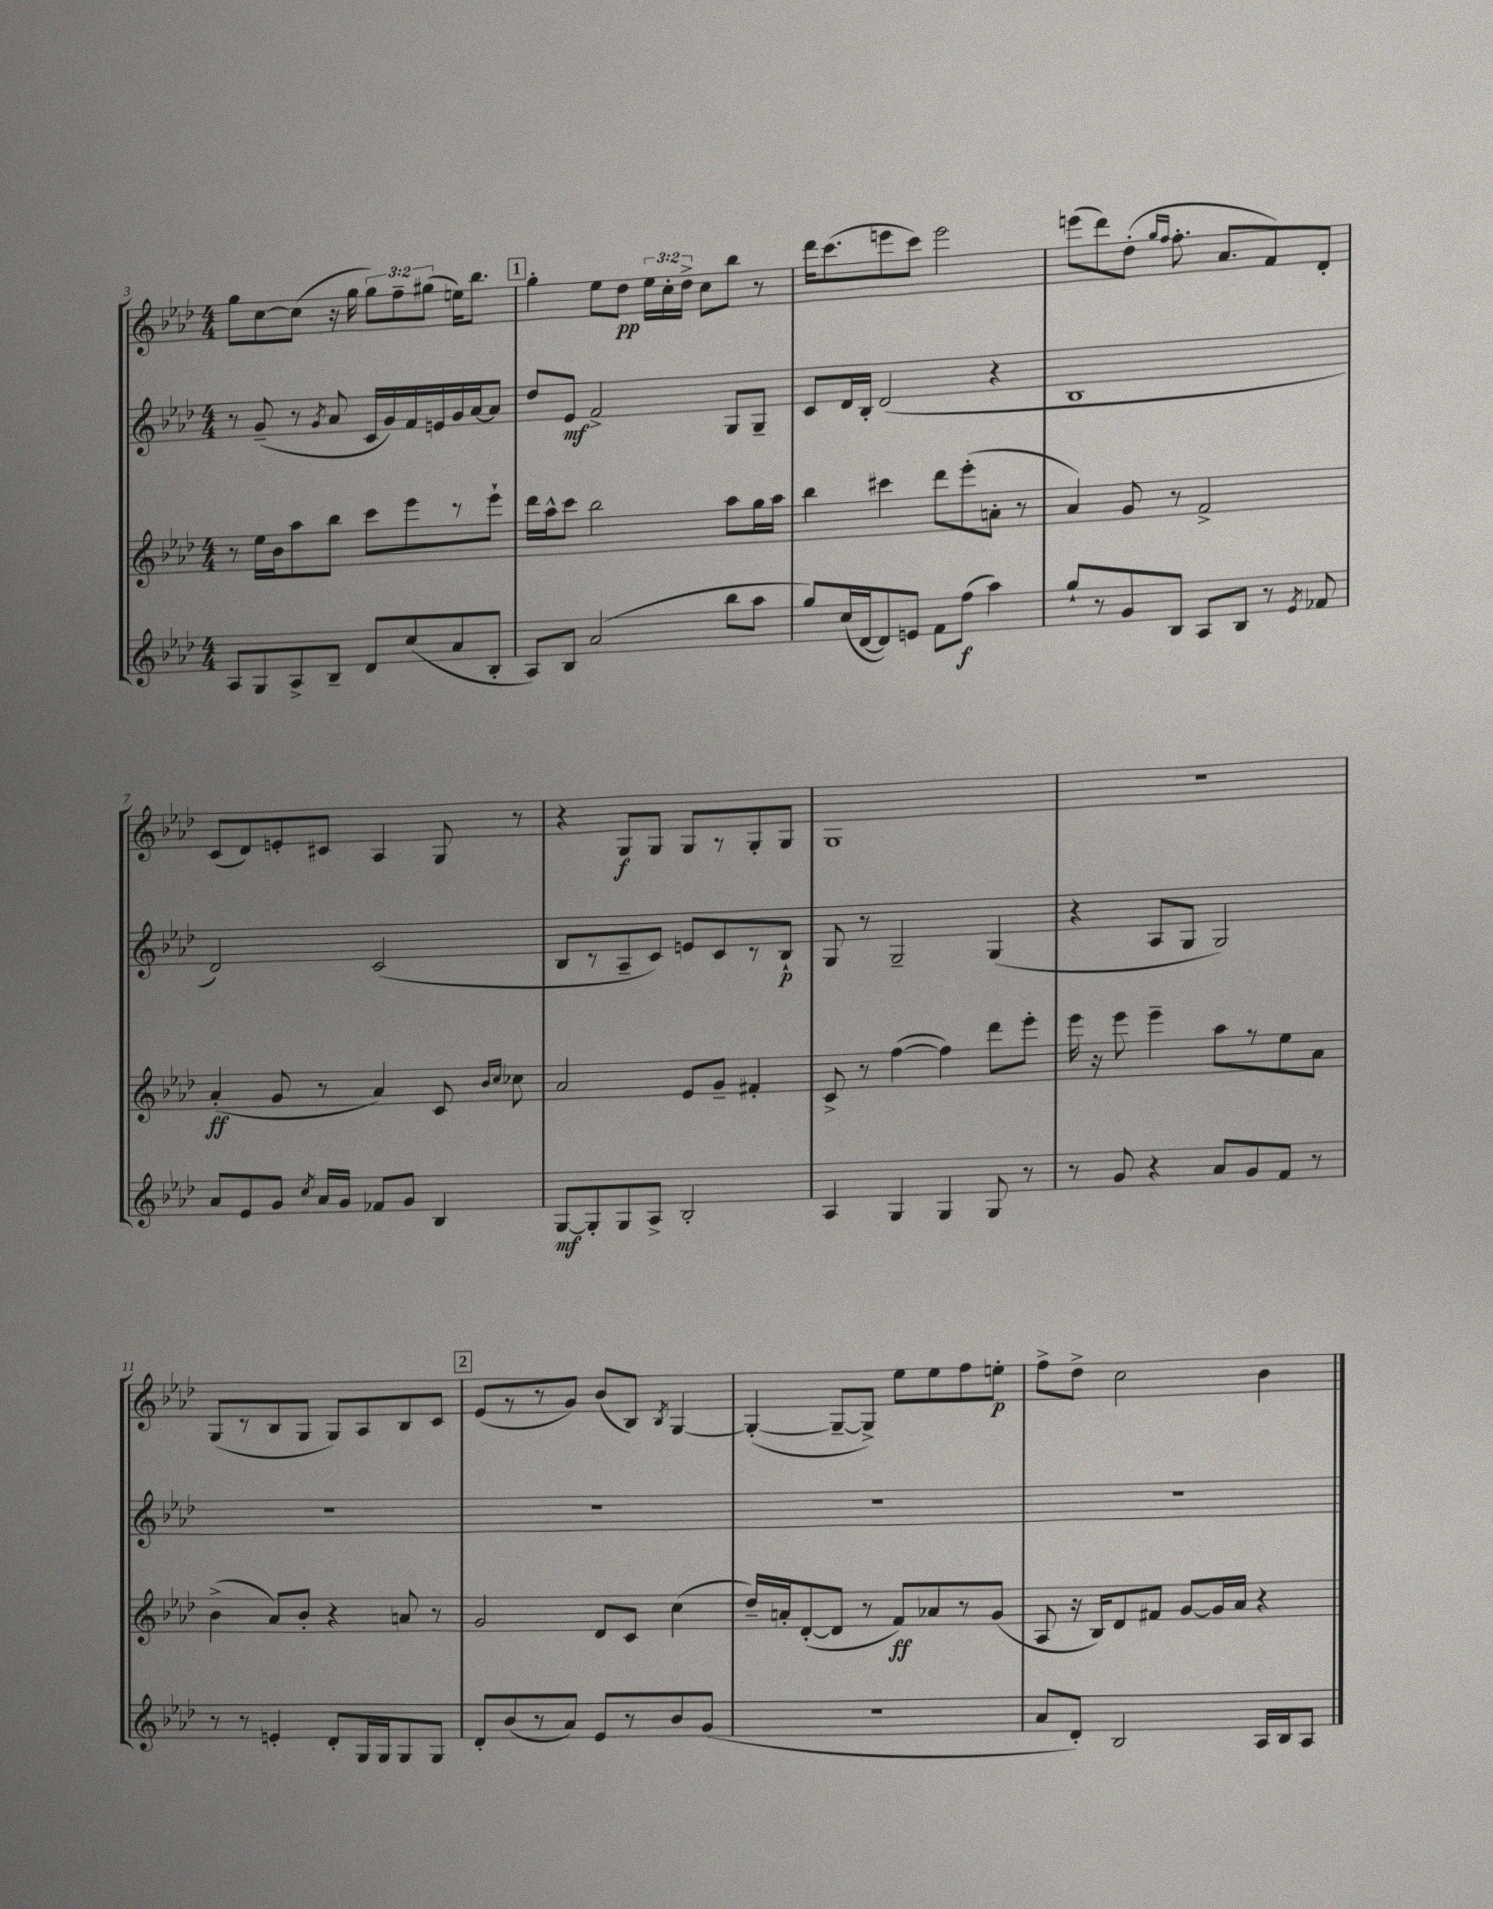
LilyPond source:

<<
\new StaffGroup <<
\new Staff = "s0" {
    \clef treble \key aes \major \numericTimeSignature \time 4/4 \override Staff.TupletNumber.text = #tuplet-number::calc-fraction-text
    \autoBeamOff g''8[ c''8~ c''8]( r16 g''16 \tuplet 3/2 { g''8[) f''8-- gis''8]( } e''16[) bes''8.] |
    \mark \markup { \box "1" } g''4-. ees''8[ des''8]\pp \tuplet 3/2 { ees''16[ c''16-. des''16]-> } c''8[ bes''8] r8 |
    des'''16[ c'''8.( e'''8 c'''8]) e'''2 |
    e'''8[( des'''8) des''8]-.( \grace { g''16[ f''16] } f''8.-. aes'8.[ f'8) des'8]-. |
    c'8[( des'8) e'8-. cis'8] aes4 g8 r8 |
    r4 g8[\f g8] g8[ r8 g8-. g8] |
    g1 |
    R1 |
    g8[( r8 bes8 g8] g8[) aes8 bes8 c'8] |
    \mark \markup { \box "2" } ees'8[( r8 r8 g'8]) bes'8[( bes8]) \acciaccatura { bes8 } g4~ |
    g4~-.( g8[~-- g8]->) ees''8[ ees''8 f''8 e''8]-.\p |
    f''8[-> des''8]-> c''2 bes'4 \bar "|." |
}
\new Staff = "s1" {
    \clef treble \key aes \major \numericTimeSignature \time 4/4
    \autoBeamOff r8 g'8--( r8 \acciaccatura { g'8 } aes'8 c'16[ g'16) f'16 e'16 g'16 aes'16~ aes'8] |
    \mark \markup { \box "1" } des''8[ ees'8]\mf f'2-> g8[ g8]-- |
    c'8[ des'16 bes16]-. des'2( r4 |
    bes1 |
    des'2) c'2( |
    bes8[ r8 aes8-- c'8]) e'8[ c'8 r8 bes8]-!\p |
    g8 r8 g2-- g4( |
    r4 aes8[ g8] g2) |
    R1 |
    \mark \markup { \box "2" } R1 |
    R1 |
    R1 \bar "|." |
}
\new Staff = "s2" {
    \clef treble \key aes \major \numericTimeSignature \time 4/4
    \autoBeamOff r8 ees''16[ bes'16 aes''8 bes''8] c'''8[ ees'''8 r8 ees'''8]-! |
    \mark \markup { \box "1" } des'''16[ aes''16-^ c'''8] bes''2 aes''8[ g''16 aes''16] |
    bes''4 cis'''4 des'''8[ ees'''8-.( a'8]-. r8 |
    aes'4) g'8 r8 f'2-> |
    aes'4-.\ff( g'8 r8 aes'4) c'8 \grace { bes'16[ c''16] } ces''8 |
    aes'2 ees'8[ g'8]-- fis'4-. |
    c'8-> r8 f''4~( f''4) des'''8[ ees'''8]-. |
    ees'''16 r16 ees'''8 ees'''4-- aes''8[ r8 ees''8 aes'8] |
    bes'4->( aes'8[) bes'8]-. r4 a'8 r8 |
    \mark \markup { \box "2" } g'2 des'8[ c'8] c''4( |
    des''16[--) a'16-. des'8~-.( des'8] r8 f'8[\ff) aes'8 r8 g'8]( |
    aes8 r16 bes16[) des'8 fis'8] g'8[~ g'16 aes'16] r4 \bar "|." |
}
\new Staff = "s3" {
    \clef treble \key aes \major \numericTimeSignature \time 4/4
    \autoBeamOff aes8[ g8 aes8-> bes8]-- des'8[ c''8( aes'8 bes8]-. |
    \mark \markup { \box "1" } aes8[) bes8] aes'2( bes''8[ aes''8] |
    g''8[) c''16( des'16~ des'8) e'8] f'8[ f''8]\f( aes''4) |
    g''8[-! r8 g'8 bes8] aes8[ bes8] r8 \acciaccatura { ees'8 } fes'8 |
    aes'8[ ees'8 g'8] \acciaccatura { c''8 } aes'16[ g'16] fes'8[ g'8] bes4 |
    g8[~\mf g8-. g8 aes8]-> bes2-. |
    aes4 g4 g4 g8 r8 |
    r8 g'8 r4 aes'8[ g'8 f'8] r8 |
    r8 r8 e'4-. des'8[-. g16 g16 g8 g8] |
    \mark \markup { \box "2" } des'8[-. bes'8( r8 aes'8]) ees'8[ r8 bes'8 g'8]( |
    R1 |
    aes'8[ des'8]-.) bes2 aes16[ bes16 aes8] \bar "|." |
}
>>
>>
\layout { \context { \Score currentBarNumber = #3 } }
